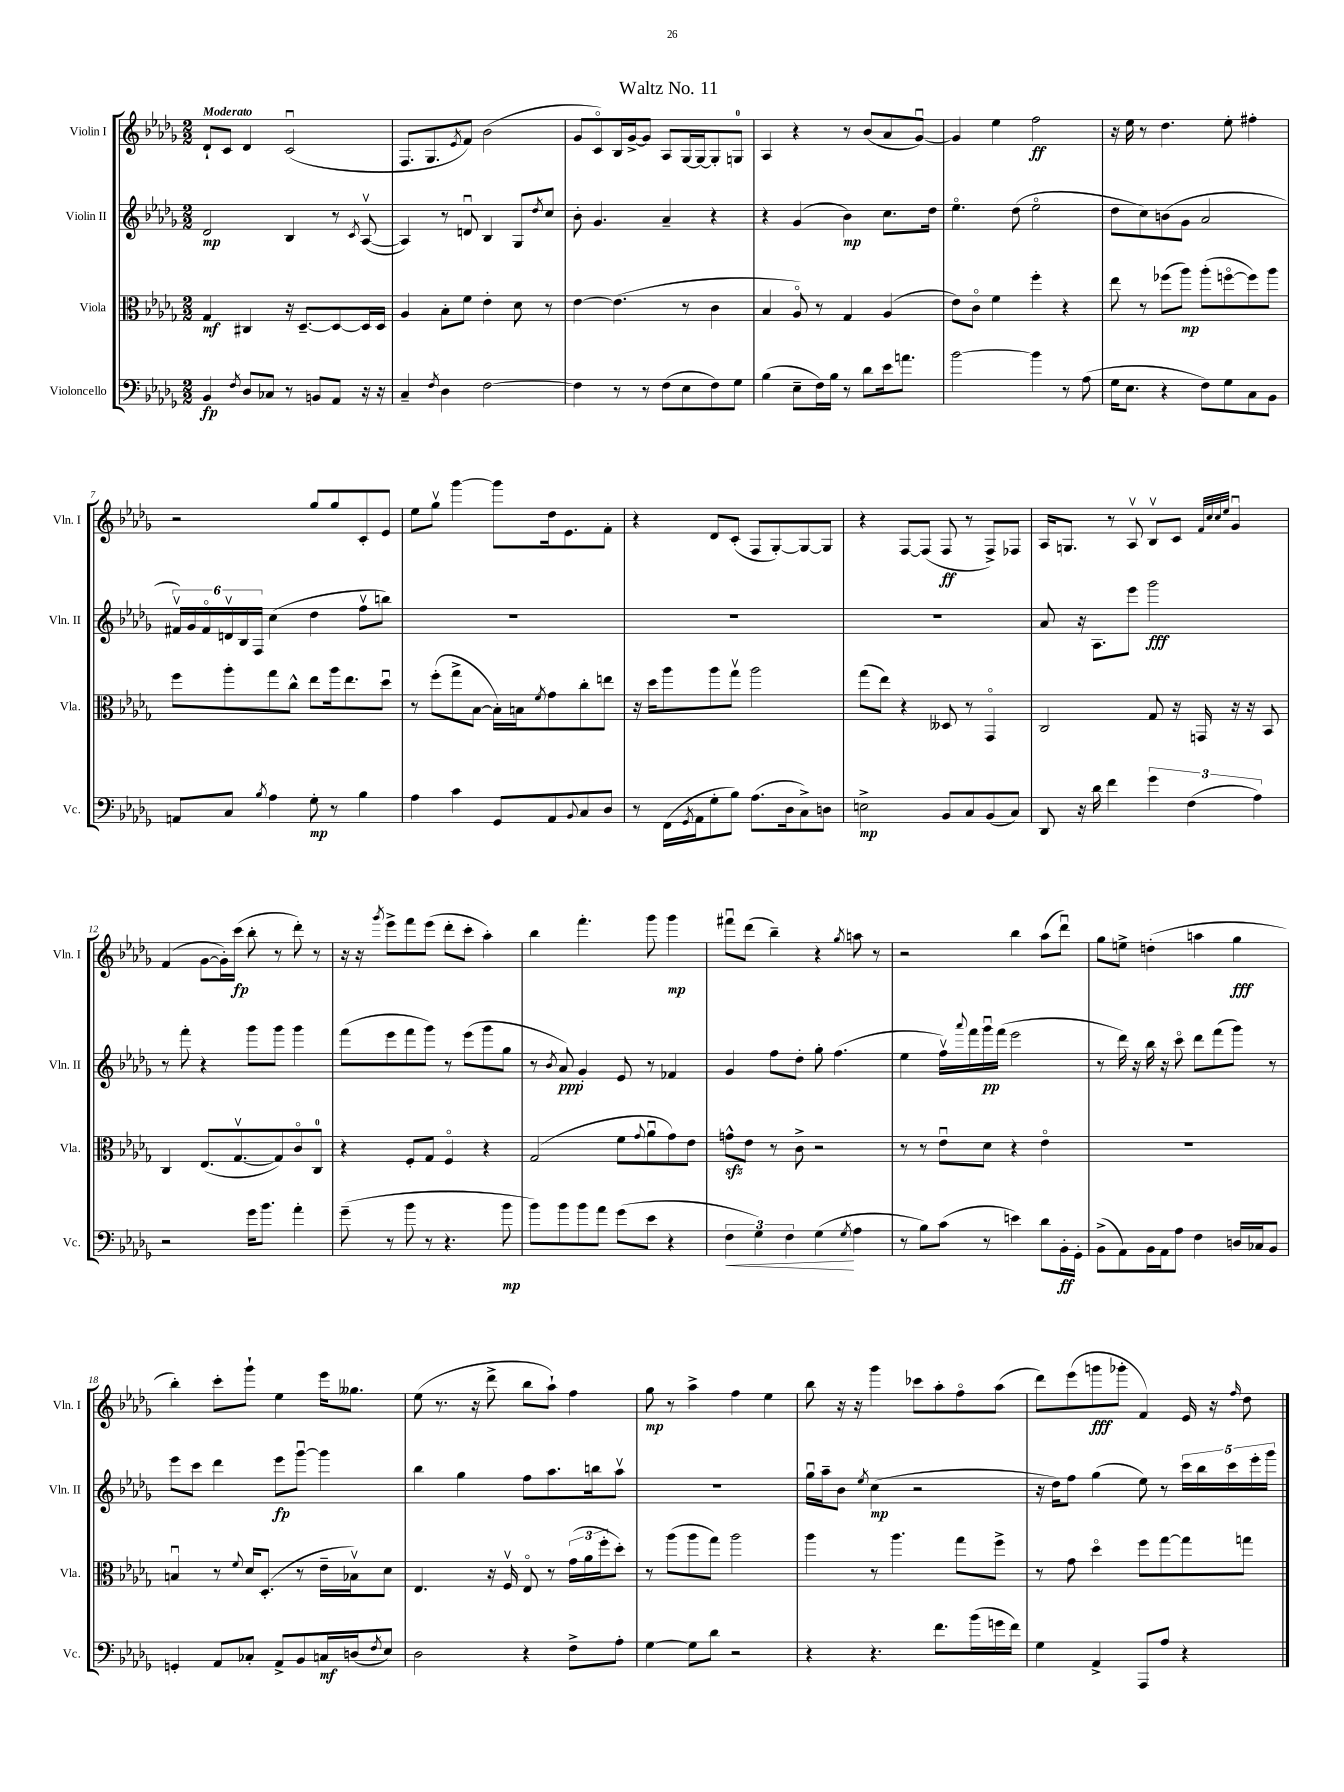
\header { title = "Waltz No. 11" }
<<
\new StaffGroup <<
\new Staff = "s0" \with { instrumentName = "Violin I" shortInstrumentName = "Vln. I" } {
    \clef treble \key des \major \numericTimeSignature \time 2/2 \tempo "Moderato"
    des'8-! c'8 des'4 c'2\downbow( |
    f8. ges8. \acciaccatura { ees'8 } f'8) bes'2( |
    ges'8 c'8\flageolet) bes16 ges'16~-> ges'8 aes8 ges16~ ges16~ ges8-. g8-0 |
    aes4 r4 r8 bes'8( aes'8 ges'8~\downbow) |
    ges'4 ees''4 f''2\ff |
    r16 ees''16 r8 des''4. ees''8-. fis''4-. |
    r2 ges''8 ges''8 c'8-. ees'8 |
    ees''8 ges''8\upbow ges'''4~ ges'''8 des''16 ees'8. f'8-. |
    r4 des'8 c'8-.( f8 ges8~-.) ges8~ ges8 |
    r4 f8~ f8( f8\ff r8 f8->) fes8 |
    aes16 g8. r8 aes8\upbow bes8\upbow c'8 \grace { f'32 c''32 c''32 ees''32 } ges'4\downbow |
    f'4( ges'8~ ges'16-.) c'''16\fp( bes''8-. r8 des'''8-.) r8 |
    r16 r16 \acciaccatura { ges'''8 } ees'''8-> f'''8 ees'''8( des'''8-. c'''8-. aes''4-.) |
    bes''4 f'''4.-. ges'''8 ges'''4\mp |
    fis'''8\downbow des'''8( bes''4--) r4 \acciaccatura { ges''8 } a''8 r8 |
    r2 bes''4 aes''8( des'''8\downbow) |
    ges''8 e''8-> d''4-.( a''4 ges''4\fff |
    bes''4-.) c'''8-. ges'''8-! ees''4 ees'''16 geses''8. |
    ees''8( r8. r16 des'''8-> bes''8 aes''8-!) f''4 |
    ges''8\mp r8 aes''4-> f''4 ees''4 |
    bes''8 r16 r16 ges'''4 ces'''8 aes''8-. f''8\flageolet aes''8( |
    des'''8) ees'''8( g'''8\fff ges'''8-. f'4) ees'16 r16 \grace { f''16 } des''8 \bar "|." |
}
\new Staff = "s1" \with { instrumentName = "Violin II" shortInstrumentName = "Vln. II" } {
    \clef treble \key des \major \numericTimeSignature \time 2/2
    des'2\mp bes4 r8 \acciaccatura { c'8 } aes8~\upbow( |
    aes4) r8 d'8\downbow bes4 ges8 \acciaccatura { des''8 } c''8 |
    bes'8-. ges'4. aes'4-- r4 |
    r4 ges'4( bes'4\mp) c''8. des''16 |
    ees''4.\flageolet des''8( ees''2\flageolet |
    des''8 c''8) b'8( ges'8 aes'2 |
    \tuplet 6/4 { fis'16\upbow) ges'16 fis'16\flageolet d'16\upbow bes16 f16 } c''4( des''4 f''8\upbow b''8) |
    R1 |
    R1 |
    R1 |
    aes'8 r16 aes8. ees'''8 ges'''2\fff |
    r8 f'''8-. r4 ges'''8 ges'''8 ges'''4 |
    f'''8( ees'''8 f'''8 ges'''8) r8 ees'''8( ges'''8 ges''8 |
    r8 \acciaccatura { bes'8 } aes'8\ppp) ges'4-. ees'8 r8 fes'4 |
    ges'4 f''8 des''8-. ges''8-. f''4.( |
    ees''4 f''16\upbow) \appoggiatura { aes'''8 } f'''16 ges'''16\downbow\pp f'''16( ees'''2 |
    r8 des'''16) r16 bes''16 r16 c'''8\flageolet des'''8 f'''8( ges'''8) r8 |
    ees'''8 c'''8 des'''4 ees'''8\fp ges'''8~\downbow ges'''4 |
    bes''4 ges''4 f''8 aes''8. b''16 aes''8\upbow |
    R1 |
    ges''16\downbow aes''16-- bes'8 \acciaccatura { ees''8 } c''4\mp( r2 |
    r16 des''16) f''8 ges''4( ees''8) r8 \tuplet 5/4 { c'''16 bes''16 c'''16 ees'''16-. ges'''16 } \bar "|." |
}
\new Staff = "s2" \with { instrumentName = "Viola" shortInstrumentName = "Vla." } {
    \clef alto \key des \major \numericTimeSignature \time 2/2
    ges4\mf cis4 r16 des8.~-- des8~ des16 des16 |
    aes4 bes8-. f'8 ees'4-. des'8 r8 |
    ees'4~ ees'4.( r8 c'4 |
    bes4 aes8\flageolet) r8 ges4 aes4( |
    ees'8) c'8\flageolet f'4 f''4-. r4 |
    ees''8 r8 fes''8( aes''8\mp) aes''8-.( f''8~\flageolet f''8) aes''8 |
    f''8 aes''8-. ges''8 c''8-^ ees''8 aes''16 ees''8. des''8\downbow |
    r8 f''8-.( ges''8-> bes8~ bes16-.) b16 \acciaccatura { f'8 } ges'8 c''8-. e''8 |
    r16 des''16 aes''8 aes''8 ges''8\upbow aes''2 |
    ges''8( ees''8) r4 deses8 r8 ges,4\flageolet |
    c2 ges8 r16 g,16 r16 r16 bes,8 |
    c4 ees8.( ges8.~\upbow ges8) c'8\flageolet c8-0 |
    r4 f8-. ges8 f4\flageolet r4 |
    ges2( f'8 \appoggiatura { ges'8 } aes'8\downbow ges'8) ees'8 |
    g'8-^\sfz ees'8 r8 c'8-> r2 |
    r8 r8 ees'8\downbow des'8 r4 ees'4\flageolet |
    R1 |
    b4\downbow r8 \appoggiatura { f'8 } des'16 des8.-.( r8 ees'16-- bes16\upbow) des'8 |
    ees4. r16 f16\upbow ees8\flageolet r8 \tuplet 3/2 { ges'16( aes'16 f''16-. } des''8-.) |
    r8 aes''8( aes''8 ges''8) aes''2 |
    aes''4 r8 aes''4. ges''8 f''8-> |
    r8 ges'8 des''4\flageolet f''8 ges''8~ ges''8 g''8 \bar "|." |
}
\new Staff = "s3" \with { instrumentName = "Violoncello" shortInstrumentName = "Vc." } {
    \clef bass \key des \major \numericTimeSignature \time 2/2
    bes,4\fp \acciaccatura { f8 } des8 ces8 r8 b,8 aes,8 r16 r16 |
    c4-- \acciaccatura { f8 } des4 f2~ |
    f4 r8 r8 f8( ees8 f8) ges8 |
    bes4( ees8-- f16) bes16 r8 des'8 ees'16 a'8. |
    bes'2~ bes'4 r8 aes8( |
    ges16 ees8. r4 f8) ges8 c8 bes,8 |
    a,8 c8 \acciaccatura { bes8 } aes4 ges8-.\mp r8 bes4 |
    aes4 c'4 ges,8 aes,8 \appoggiatura { bes,8 } c8 des8 |
    r8 f,16( \acciaccatura { ges,8 } aes,16 ges8-. bes8) aes8.( des16 c8->) d8 |
    e2->\mp bes,8 c8 bes,8( c8) |
    des,8 r16 des'16 f'4 \tuplet 3/2 { ges'4 f4( aes4) } |
    r2 ges'16 bes'8. aes'4-. |
    ges'8--( r8 bes'8 r8 r4. bes'8\mp |
    bes'8) bes'8 bes'8 aes'8 ges'8( ees'8 r4 |
    \tuplet 3/2 { f4\< ges4) f4 } ges4\!( \acciaccatura { ges8 } aes4 |
    r8 bes8) c'8( r8 e'4) des'8 bes,16-.\ff ges,16-. |
    bes,8->( aes,8) bes,16 aes,16 aes8 f4 d16 ces16 bes,8 |
    g,4-. aes,8 ces8-. aes,8-> bes,8 c16\mf d16( \acciaccatura { f8 } ees8) |
    des2 r4 f8-> aes8-. |
    ges4~ ges8 des'8 r2 |
    r4 r4. f'8. bes'16( g'16 f'16) |
    ges4 aes,4-> aes,,8 aes8 r4 \bar "|." |
}
>>
>>
